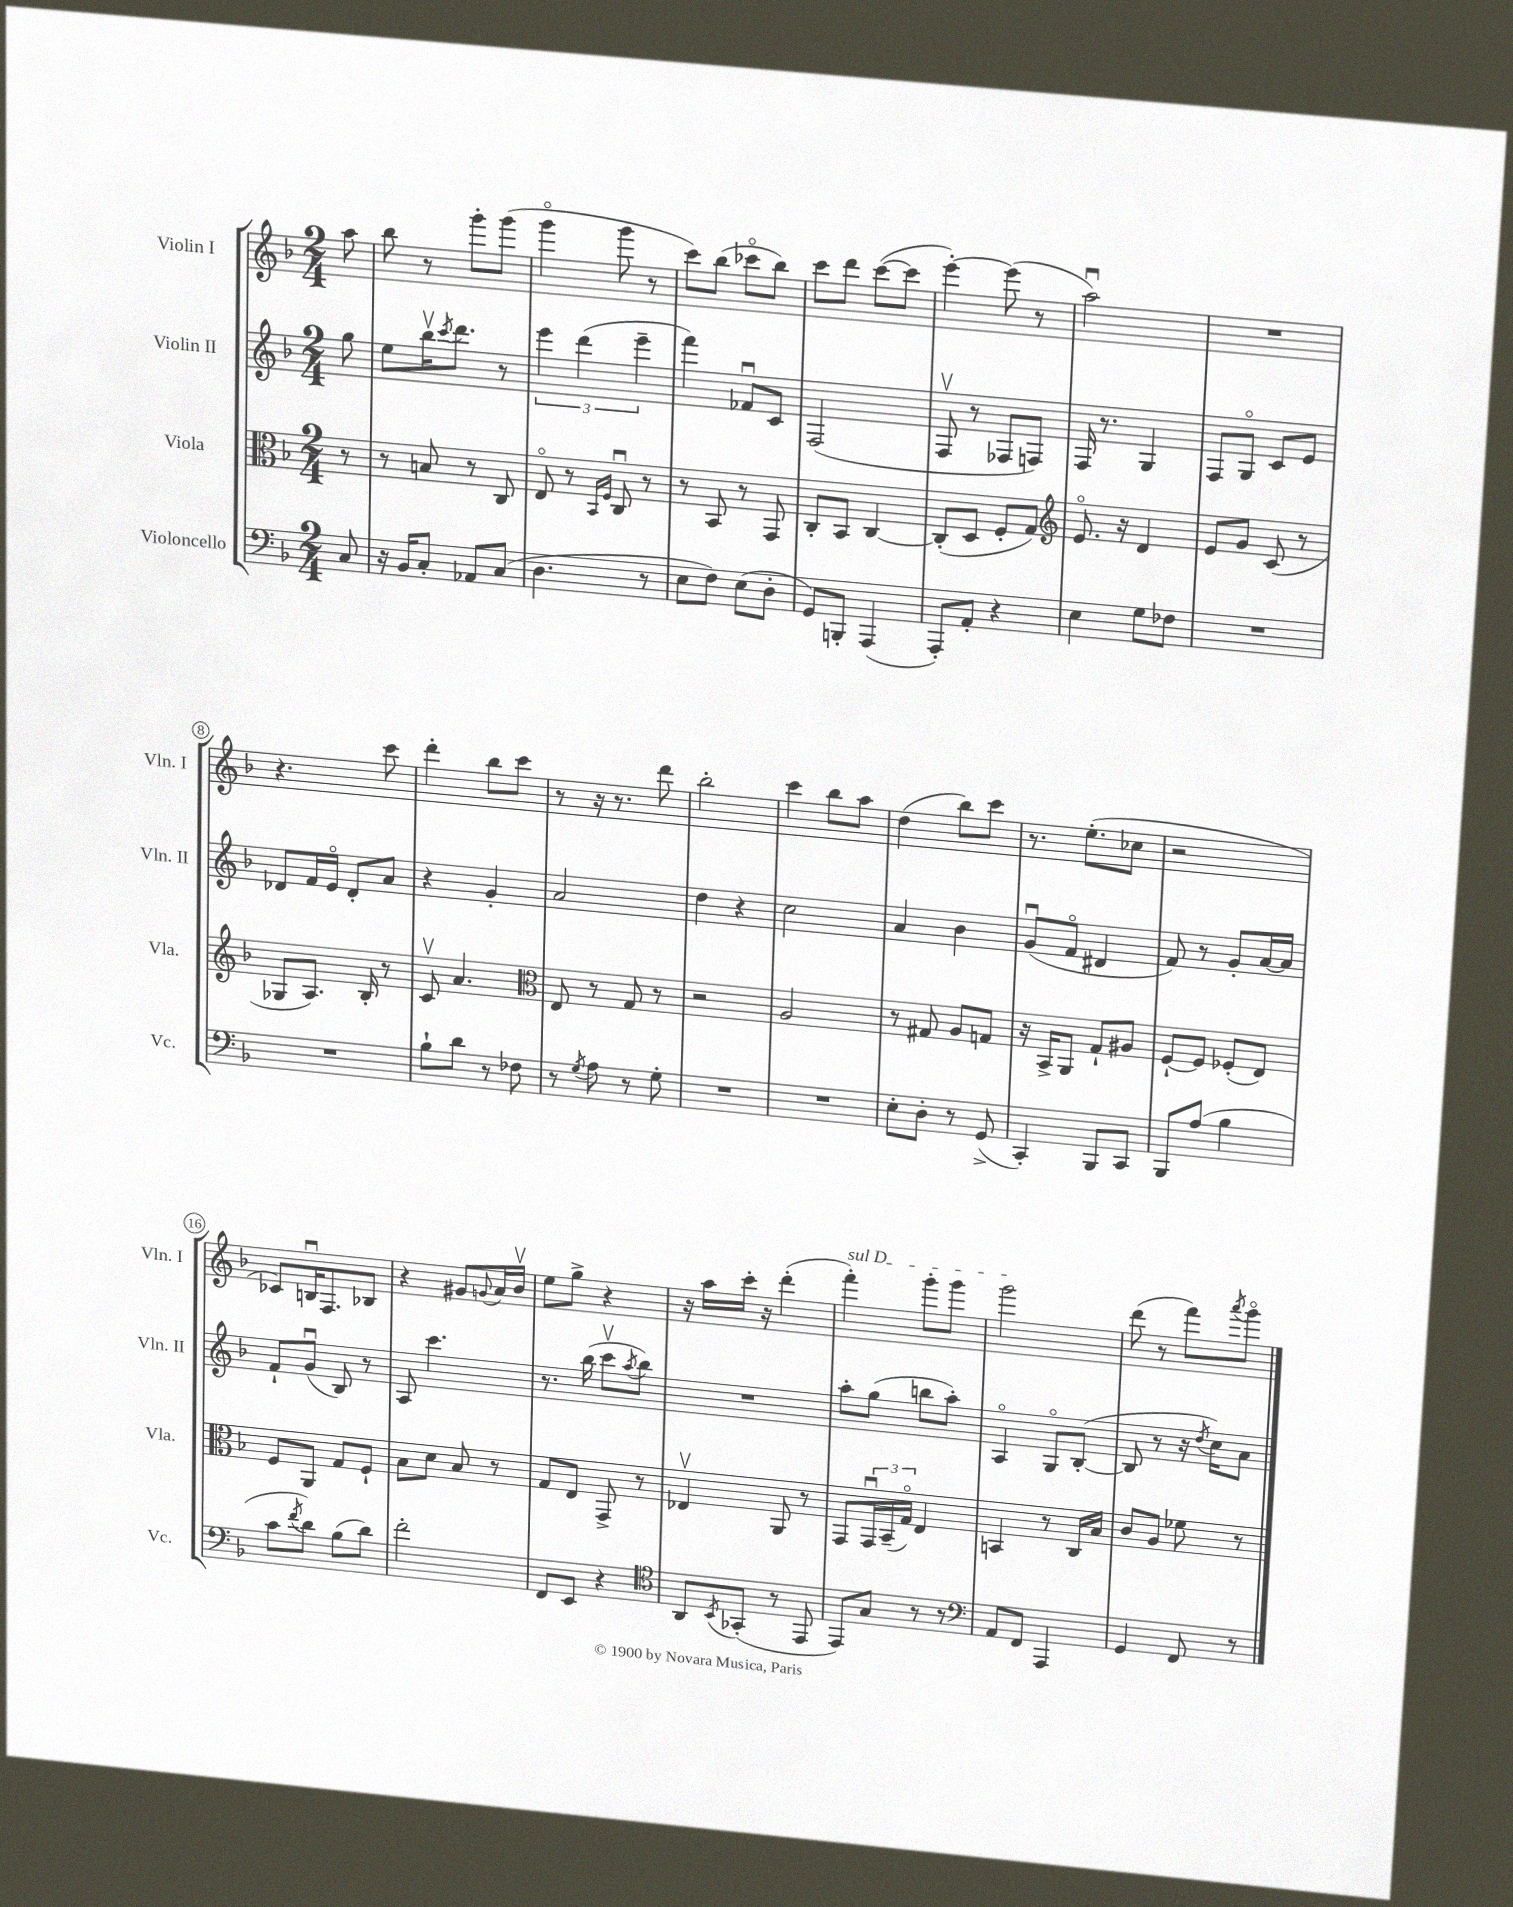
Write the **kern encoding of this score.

**kern	**kern	**kern	**kern
*part4	*part3	*part2	*part1
*staff4	*staff3	*staff2	*staff1
*I"Violoncello	*I"Viola	*I"Violin II	*I"Violin I
*I'Vc.	*I'Vla.	*I'Vln. II	*I'Vln. I
*clefF4	*clefC3	*clefG2	*clefG2
*k[b-]	*k[b-]	*k[b-]	*k[b-]
*M2/4	*M2/4	*M2/4	*M2/4
=	=	=	=
8C/	8r	8gg\	8aa\
=1	=1	=1	=1
16r	8r	8ee\L	8bb-\
16BB-/KL	.	.	.
8C'/J	8Bn/	16bb-v\K	8r
.	.	8qccc/	.
.	.	8.ddd\J	.
8AA-X/L	8r	.	8ggg'\L
(8C/J	8C/	8r	(8ggg\J
=2	=2	=2	=2
4.D\	8E/	6eee\	4ggg\
.	8r	.	.
.	.	(6ddd\	.
.	16qqBB-/LL	.	.
.	16qqF/JJ	.	.
.	8Cu/	.	8ggg\
.	.	6eee~\	.
8r	8r	.	8r
=3	=3	=3	=3
8E\L	8r	4fff\)	8ccc\L)
8F\J)	8BB-/	.	(8bb-\J
(8E\L	8r	8f-Xu/L	8ccc-X\L
8D'\J	8GG/	8c/J	8bb-\J)
=4	=4	=4	=4
8GG/L)	8C'/L	(2F/	8ccc\L
8BBBn'/J	8BB-/J	.	8ddd\J
(4AAA/	[4C/	.	([8ccc\L
.	.	.	8ccc\J]
=5	=5	=5	=5
8AAA'/L)	(8C'/L]	8Fv/	[4eee'\)
8AA'/J	8D/J	8r	.
4r	8F'/L	8F-X/L	(8eee\]
.	8G/J)	8Fn/J)	8r
=6	=6	=6	=6
*	*clefG2	*	*
4E\	8.e/	16F/	2aau\)
.	.	8.r	.
.	16r	.	.
8G\L	4d/	4G/	.
8F-X\J	.	.	.
=7	=7	=7	=7
2r	8e/L	8F/L	2r
.	8g/J	8G/J	.
.	(8c/	8c/L	.
.	8r	8e/J	.
!!LO:LB:g=z
=8	=8	=8	=8
2r	8G-X/L	8d-X/L	4.r
.	8.A/J)	16f/L	.
.	.	16e/JJ	.
.	.	8d-'/L	.
.	16B-'/	.	.
.	8r	8a/J	8ccc\
=9	=9	=9	=9
8B-`\L	8cv/	4r	4ddd'\
8d\J	4.a/	.	.
8r	.	4g'/	8bb-\L
8F-X\	.	.	8ccc\J
=10	=10	=10	=10
*	*clefC3	*	*
8r	8E/	2a/	8r
8qG/	.	.	.
8A\	8r	.	16r
.	.	.	8.r
8r	8G/	.	.
8G'\	8r	.	8ddd\
=11	=11	=11	=11
2r	2r	4dd\	2bb-'\
.	.	4r	.
=12	=12	=12	=12
2r	2A/	2cc\	4ccc\
.	.	.	8bb-\L
.	.	.	8aa\J
=13	=13	=13	=13
8E'\L	8r	4a/	(4dd\
8D'\J	8G#X/	.	.
8r	8A/L	4b-\	8bb-\L)
(8GG^/	8Gn/J	.	8ccc\J
=14	=14	=14	=14
4CC'/)	16r	(8gu/L	8.r
.	16BB-^/KL	.	.
.	8AA/J	8f/J	.
.	.	.	(8.ee'\L
8BBB-/L	8G`/L	4d#X/	.
8CC/J	8A#X/J	.	8cc-X\J
=15	=15	=15	=15
8BBB-/L	[8F`/L	8f/)	2r
(8A/J	8F/J]	8r	.
4B-\	(8F-X'/L	8g'/L	.
.	8E/J)	[16a/L	.
.	.	16a/JJ]	.
!!LO:LB:g=z
=16	=16	=16	=16
8c\L	8F/L	8f`/L	8c-X/L)
8qf/	.	.	.
8d\J)	8AA/J	(8gu/J	16Bnu/K
.	.	.	8.F/
(8B-\L	8G/L	8B-/)	.
8d\J)	8F`/J	8r	8B-X/J
=17	=17	=17	=17
2f'\	8B-\L	8A/	4r
.	8d\J	4.ccc\	.
.	8B-/	.	8g#X/L
.	.	.	8qqgn/
.	8r	.	16a/L
.	.	.	16b-v/JJ
=18	=18	=18	=18
8FF/L	8G/L	8.r	8ee\L
8EE/J	8E/J	.	8gg^\J
.	.	(16bb-\	.
4r	8GG^/	8cccv\L	4r
.	.	8qaa/	.
.	8r	8bb-\J)	.
=19	=19	=19	=19
*clefC4	*	*	*
8AA/L	4E-Xv/	2r	16r
.	.	.	16aa\LL
8qBB-/	.	.	.
(8GG-X'/J	.	.	16ccc'\JJ
.	.	.	16r
8r	8AA/	.	(4ddd'\
8EE/	8r	.	.
=20	=20	=20	=20
!	!	!	!LO:TX:a:i:t=sul D
8EE/L)	8GG/L	8aa'\L	4fff'\)
8G/J	24GGu/L	(8gg\J	.
.	(24BB-~/	.	.
.	24G/JJ)	.	.
8r	4E/	8bbn\L	8ggg'\L
8r	.	8aa'\J)	8ggg\J
=21	=21	=21	=21
*clefF4	*	*	*
8AA/L	4BBn/	4A/	2ggg\
8FF/J	.	.	.
4AAA/	8r	8G/L	.
.	16C/LL	([8B-'/J	.
.	16B-/JJ	.	.
=22	=22	=22	=22
4GG/	8c/L	8B-/]	(8ddd\
.	8A/J	8r	8r
8FF/	8f-X\	16r	8fff\L)
.	.	8qdd/	.
.	.	16cc\KL)	.
.	.	.	8qaaa/
8r	8r	8a\J	8ggg\J
==	==	==	==
*-	*-	*-	*-
